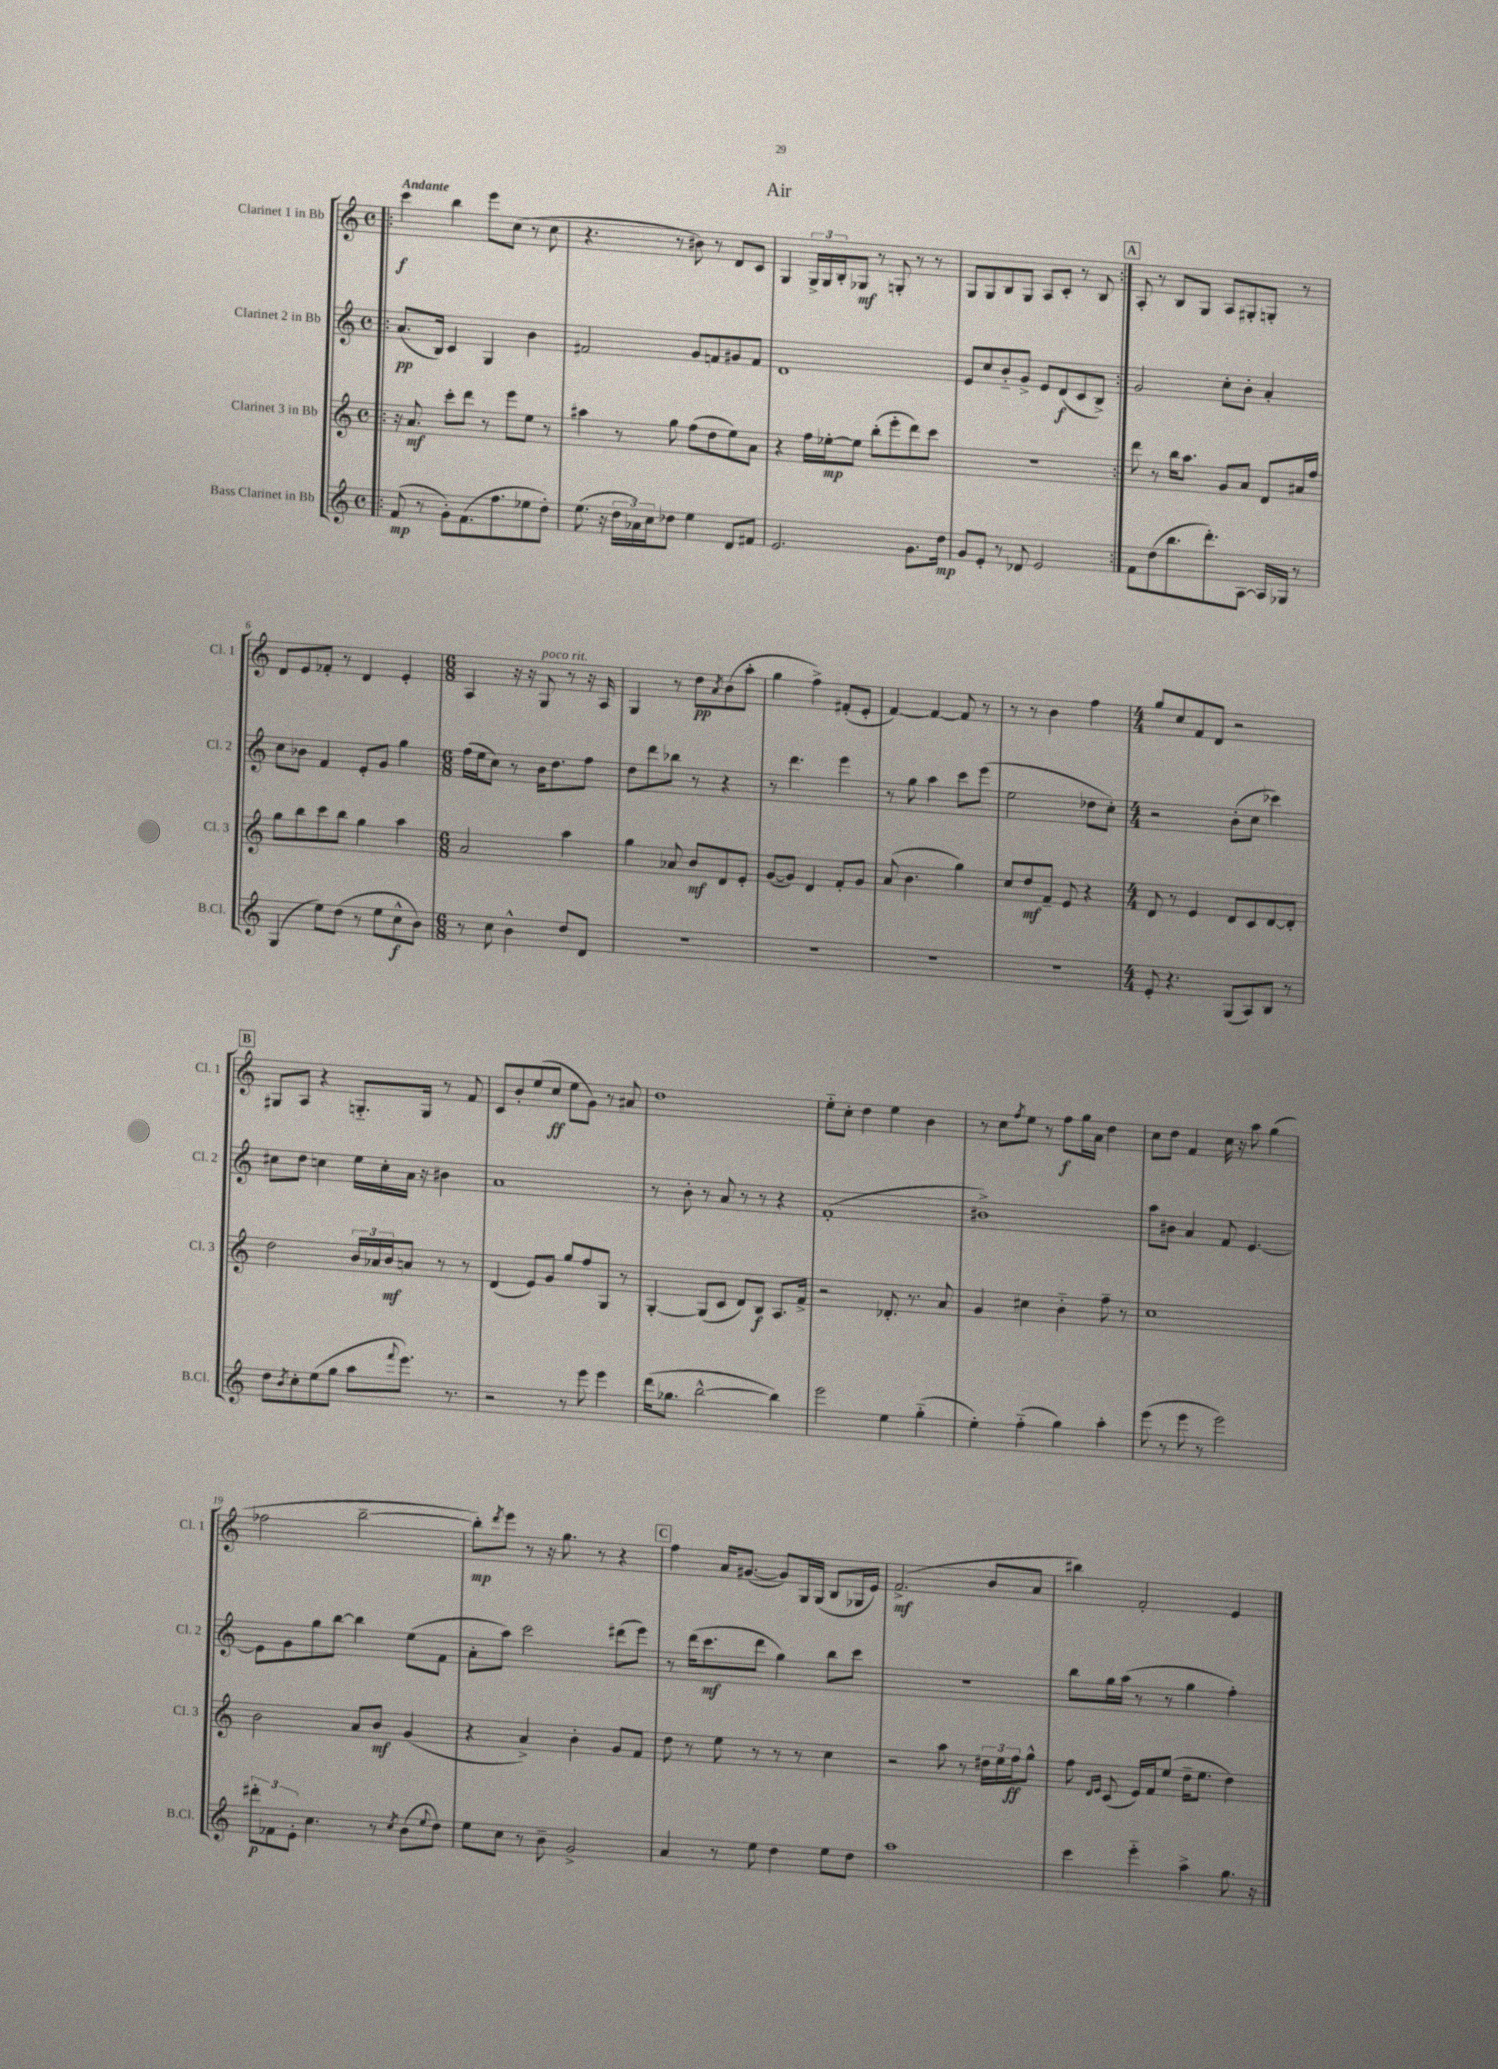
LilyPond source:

\header { title = "Air" }
<<
\new StaffGroup <<
\new Staff = "s0" \with { instrumentName = "Clarinet 1 in Bb" shortInstrumentName = "Cl. 1" } {
    \clef treble \key c \major \defaultTimeSignature \time 4/4 \tempo "Andante"
    \repeat volta 2 { \bar ".|:" c'''4\f b''4 e'''8 c''8( r8 c''8 |
    r4. r8 bis'8) r8 d'8 c'8 |
    g4 \tuplet 3/2 { g16-> g16 b16-. } ges8\mf r8 g8-. r8 r8 |
    g8 g8 b8 g8 a8 c'8-. r8 b8 | }
    \mark \markup { \box "A" } a8-. r8 b8 g8 a8 gis8-. g8-. r8 |
    d'8 e'8 fes'8-. r8 d'4 e'4-. |
    \numericTimeSignature \time 6/8 a4 r16 r16 g8^\markup { \italic "poco rit." } r8 r16 a16 |
    g4 r8 d''8\pp \acciaccatura { a'8 } b'8( a''8-. |
    g''4 f''4->) fis'8-.( e'8-. |
    f'4~) f'4~ f'8 r8 |
    r8 r8 b'4 f''4 |
    \numericTimeSignature \time 4/4 g''8 c''8 f'8 d'8 r2 |
    \mark \markup { \box "B" } gis8 a8 r4 g8.-_ g16 r8 f'8 |
    c'8 b'8-. e''8( c''8\ff e''8 g'8) r8 ais'8 |
    d''1 |
    e''8-_ c''8-. d''4 e''4 b'4 |
    r8 c''8 \acciaccatura { f''8 } e''8 r8 f''8\f g''16 a'16 d''4 |
    c''8 d''8 f'4 c''16 r16 a''8 g''4( |
    fes''2 b''2~-- |
    b''8-.\mp) \acciaccatura { d'''8 } e'''8 r8 r16 g''8. r8 r4 |
    \mark \markup { \box "C" } f''4 a'16 gis'8.~( gis'8) g16 g16( b8 ges16 e'16) |
    f'2.->\mf( b'8 a'8 |
    bis''4) f'2-. e'4 \bar "|." |
}
\new Staff = "s1" \with { instrumentName = "Clarinet 2 in Bb" shortInstrumentName = "Cl. 2" } {
    \clef treble \key c \major \defaultTimeSignature \time 4/4
    \repeat volta 2 { \bar ".|:" a'8.\pp( b16) c'4 g4 b'4 |
    fis'2 g'8 f'8 gis'8 f'8 |
    d'1 |
    e'8 c''8 b'8-_ g'8-> e'8 d'8\f( c'8 b8->) | }
    \mark \markup { \box "A" } g'2 c''8-. b'8-. a'4-. |
    c''8 bes'8 f'4 e'8-. g'8 g''4 |
    \numericTimeSignature \time 6/8 f''16( e''16 c''8) r8 b'16 d''8. f''8 |
    d''8 d'''8 bes''8 r8 r4 |
    r8 d'''4. e'''4 |
    r8 g''8 a''4 c'''8 e'''8( |
    e''2 des''8 c''8-.) |
    \numericTimeSignature \time 4/4 r2 b'8-.( c''8 ces'''4) |
    \mark \markup { \box "B" } cis''8 d''8 c''4 e''16 c''16-. a'16 r16 bis'4 |
    a'1 |
    r8 b'8-. r8 a'8 r8 r8 r4 |
    f'1-.( |
    bis'1->) |
    a''8 bis'8 a'4 f'8 e'4.~ |
    e'8 g'8 g''8 b''8~ b''4 e''8( f'8 |
    a'8-. a''8) c'''2 dis'''8( e'''8) |
    \mark \markup { \box "C" } r8 d'''16( c'''8.\mf d'''8 g''4) b''8 c'''8 |
    R1 |
    b''8 g''16 a''16( r8 r8 g''4 f''4-.) \bar "|." |
}
\new Staff = "s2" \with { instrumentName = "Clarinet 3 in Bb" shortInstrumentName = "Cl. 3" } {
    \clef treble \key c \major \defaultTimeSignature \time 4/4
    \repeat volta 2 { \bar ".|:" r16 a'8.\mf c'''8-. d'''8 r8 e'''8 e''8 r8 |
    ais''4 r8 g''8 f''8( d''8 e''8) a'8 |
    r4 f''16 ees''16~-.\mp ees''8 b''8-.( e'''8-. d'''8) c'''8 |
    R1 | }
    \mark \markup { \box "A" } d'''8 r8 b''16 a''8. g'8 a'8 d'8 ais'16 f''16 |
    g''8 b''8 c'''8 b''8 g''4 a''4 |
    \numericTimeSignature \time 6/8 a'2 a''4 |
    g''4 aes'8 b'8\mf d'8 e'8-. |
    g'8~( g'8) d'4 f'8-. g'8 |
    a'8( b'4. g''4) |
    c''8 d''8\mf f'8-- e'8 r4 |
    \numericTimeSignature \time 4/4 d'8 r8 e'4 d'8 c'8 d'8~ d'8-. |
    \mark \markup { \box "B" } d''2 \tuplet 3/2 { b'16 aes'16 b'16\mf } a'8 r8 r8 |
    d'4( e'8) g'8 g''8 f''8 g8 r8 |
    g4~-. g8( c'8 d'8) b8\f a8. f'16-> |
    r2 des'8.-. r8. a'8 |
    g'4 cis''4 b'4-_ f''8-- r8 |
    c''1 |
    b'2 a'8 b'8\mf g'4( |
    r4 a'4->) b'4-. g'8 f'8 |
    \mark \markup { \box "C" } d''8 r8 e''8 r8 r8 r8 c''4 |
    r2 a''8 r8 \tuplet 3/2 { dis''16 e''16 f''16\ff } g''8-^ |
    f''8 \grace { d'16 e'16 } c'8( e'16) f'16 e''8( d''16-- e''8. d''4) \bar "|." |
}
\new Staff = "s3" \with { instrumentName = "Bass Clarinet in Bb" shortInstrumentName = "B.Cl." } {
    \clef treble \key c \major \defaultTimeSignature \time 4/4
    \repeat volta 2 { \bar ".|:" f'8\mp( r8 g'8-.) f'8.( f''8. ees''8 d''8-.) |
    e''8.( r16 \tuplet 3/2 { d''16 aes'16) c''16 } des''8 e''4 d'8 fis'8 |
    e'2. g'8. d''16\mp |
    g'8 e'8-. r8 des'8 e'2 | }
    \mark \markup { \box "A" } f'8 d''8( b''8. d'''8.-.) a8~ a16 ges16 r8 |
    g4( e''8) d''8( r8 e''8 c''8-^\f b'8) |
    \numericTimeSignature \time 6/8 r8 c''8 b'4-^ d''8 d'8 |
    R2. |
    R2. |
    R2. |
    R2. |
    \numericTimeSignature \time 4/4 e'8-. r4. g8( a8) b8 r8 |
    \mark \markup { \box "B" } d''8 \acciaccatura { b'8 } c''8-. e''8( g''8 a''8 \appoggiatura { f'''8 } e'''8.) r8. |
    r2 r8 e'''8 e'''4 |
    d'''16( ges''8. b''2~-^ b''4) |
    e'''2 e''4 g''4-_( |
    e''4-.) f''4-_( g''4) a''4-. |
    e'''8( r8 e'''8 r8 e'''2) |
    \tuplet 3/2 { dis'''8-.\p fes'8 e'8-. } c''4. r8 \acciaccatura { c''8 } b'8( \appoggiatura { e''8 } d''8) |
    e''8 c''8 r8 b'8-- g'2-> |
    \mark \markup { \box "C" } a'4 r8 e''8 d''4 e''8 d''8 |
    a''1 |
    c'''4 e'''4-_ a''4-> g''8. r16 \bar "|." |
}
>>
>>
